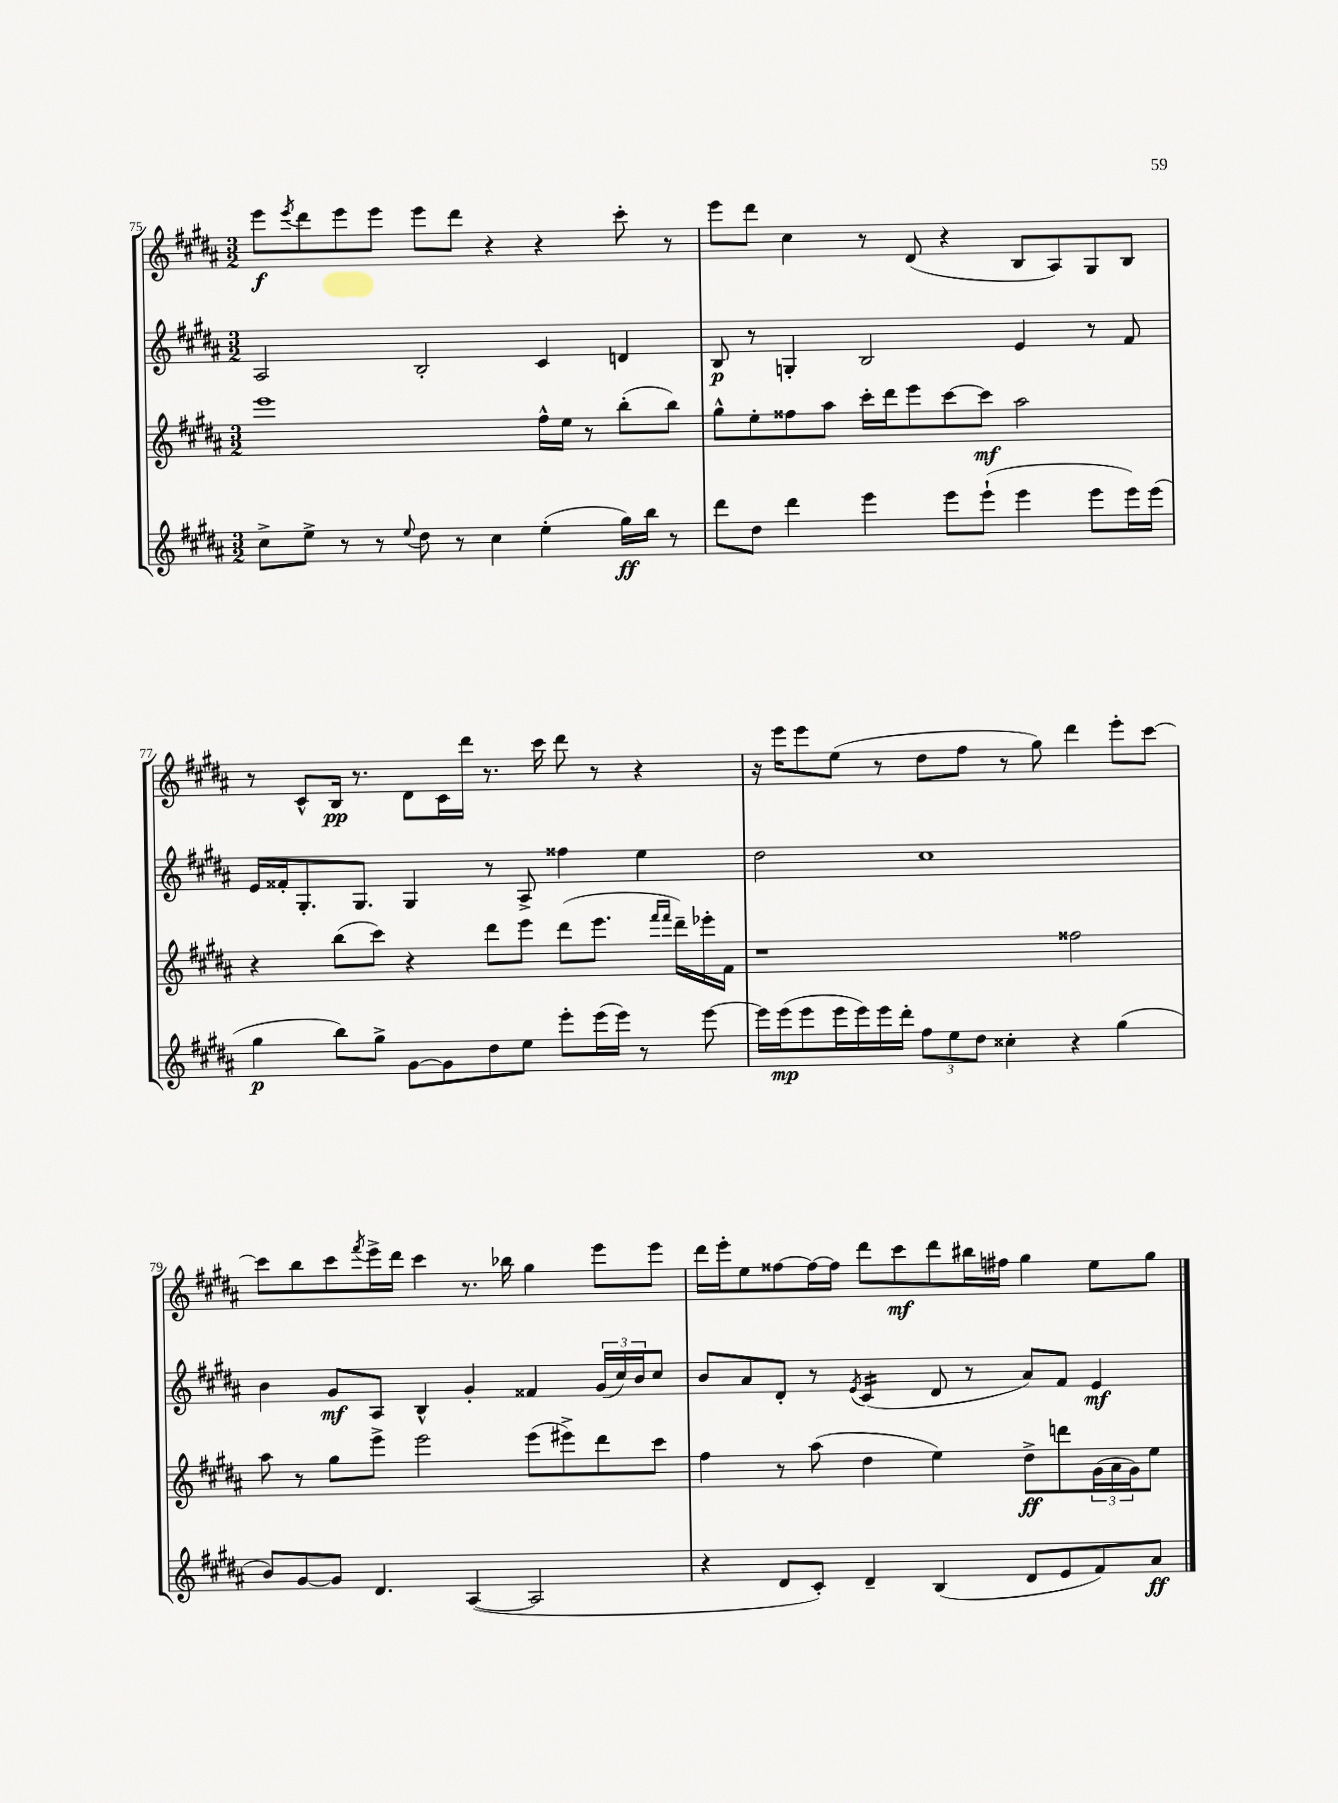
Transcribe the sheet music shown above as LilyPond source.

<<
\new StaffGroup <<
\new Staff = "s0" {
    \clef treble \key b \major \numericTimeSignature \time 3/2
    e'''8\f \acciaccatura { e'''8 } dis'''8 e'''8 e'''8 e'''8 dis'''8 r4 r4 cis'''8-. r8 |
    e'''8 dis'''8 cis''4 r8 dis'8( r4 b8 ais8) gis8 b8 |
    r8 cis'8-^ b16\pp r8. dis'8 cis'16 dis'''16 r8. cis'''16 dis'''8 r8 r4 |
    r16 e'''16 e'''8 e''8( r8 dis''8 fis''8 r8 gis''8) dis'''4 e'''8-. cis'''8~ |
    cis'''8 b''8 cis'''8 \acciaccatura { fis'''8 } e'''16-> dis'''16 cis'''4 r8. bes''16 gis''4 e'''8 e'''8 |
    dis'''16 e'''16-. e''8 fisis''8~ fisis''16~ fisis''16 dis'''8 cis'''8\mf dis'''8 bis''16 fis''16 gis''4 e''8 gis''8 \bar "|." |
}
\new Staff = "s1" {
    \clef treble \key b \major \numericTimeSignature \time 3/2
    ais2 b2-. cis'4 d'4 |
    b8\p r8 g4-. b2 e'4 r8 fis'8 |
    e'16 fisis'16-. gis8.-. gis8. gis4 r8 ais8-> fisis''4 e''4 |
    dis''2 cis''1 |
    b'4 gis'8\mf ais8 b4-^ gis'4-. fisis'4 \tuplet 3/2 { gis'16( cis''16) b'16 } cis''8 |
    b'8 ais'8 dis'8-. r8 \acciaccatura { e'8 } cis'4:16( dis'8 r8 ais'8) fis'8 e'4\mf \bar "|." |
}
\new Staff = "s2" {
    \clef treble \key b \major \numericTimeSignature \time 3/2
    e'''1 fis''16-^ e''16 r8 b''8-.( b''8) |
    gis''8-^ e''8-. fisis''8 ais''8 cis'''16-. dis'''16 e'''8 cis'''8~ cis'''8\mf ais''2 |
    r4 b''8( cis'''8) r4 dis'''8 e'''8 dis'''8( e'''8. \grace { fis'''16 fis'''16 } dis'''16--) ees'''16-. fis'16 |
    r1 fisis''2 |
    ais''8 r8 gis''8 e'''8-> e'''2 e'''8( eis'''8->) dis'''8 cis'''8 |
    fis''4 r8 ais''8( dis''4 e''4) dis''8->\ff d'''8 \tuplet 3/2 { gis'16( ais'16 gis'16) } e''8 \bar "|." |
}
\new Staff = "s3" {
    \clef treble \key b \major \numericTimeSignature \time 3/2
    cis''8-> e''8-> r8 r8 \appoggiatura { e''8 } dis''8 r8 cis''4 e''4-.( gis''16\ff) b''16 r8 |
    dis'''8 dis''8 dis'''4 e'''4 e'''8 e'''8-!( e'''4 e'''8 e'''16) e'''16( |
    gis''4\p b''8) gis''8-> gis'8~ gis'8 dis''8 e''8 e'''8-. e'''16( e'''16) r8 e'''8~ |
    e'''16 e'''16\mp( e'''8 e'''16 e'''16) e'''16 dis'''16-. \tuplet 3/2 { fis''8 e''8 dis''8 } cisis''4-. r4 gis''4( |
    b'8) gis'8~ gis'8 dis'4. ais4~( ais2 |
    r4 dis'8 cis'8-.) dis'4-- b4( dis'8 e'8 fis'8) ais'8\ff \bar "|." |
}
>>
>>
\layout { \context { \Score currentBarNumber = #75 } }
